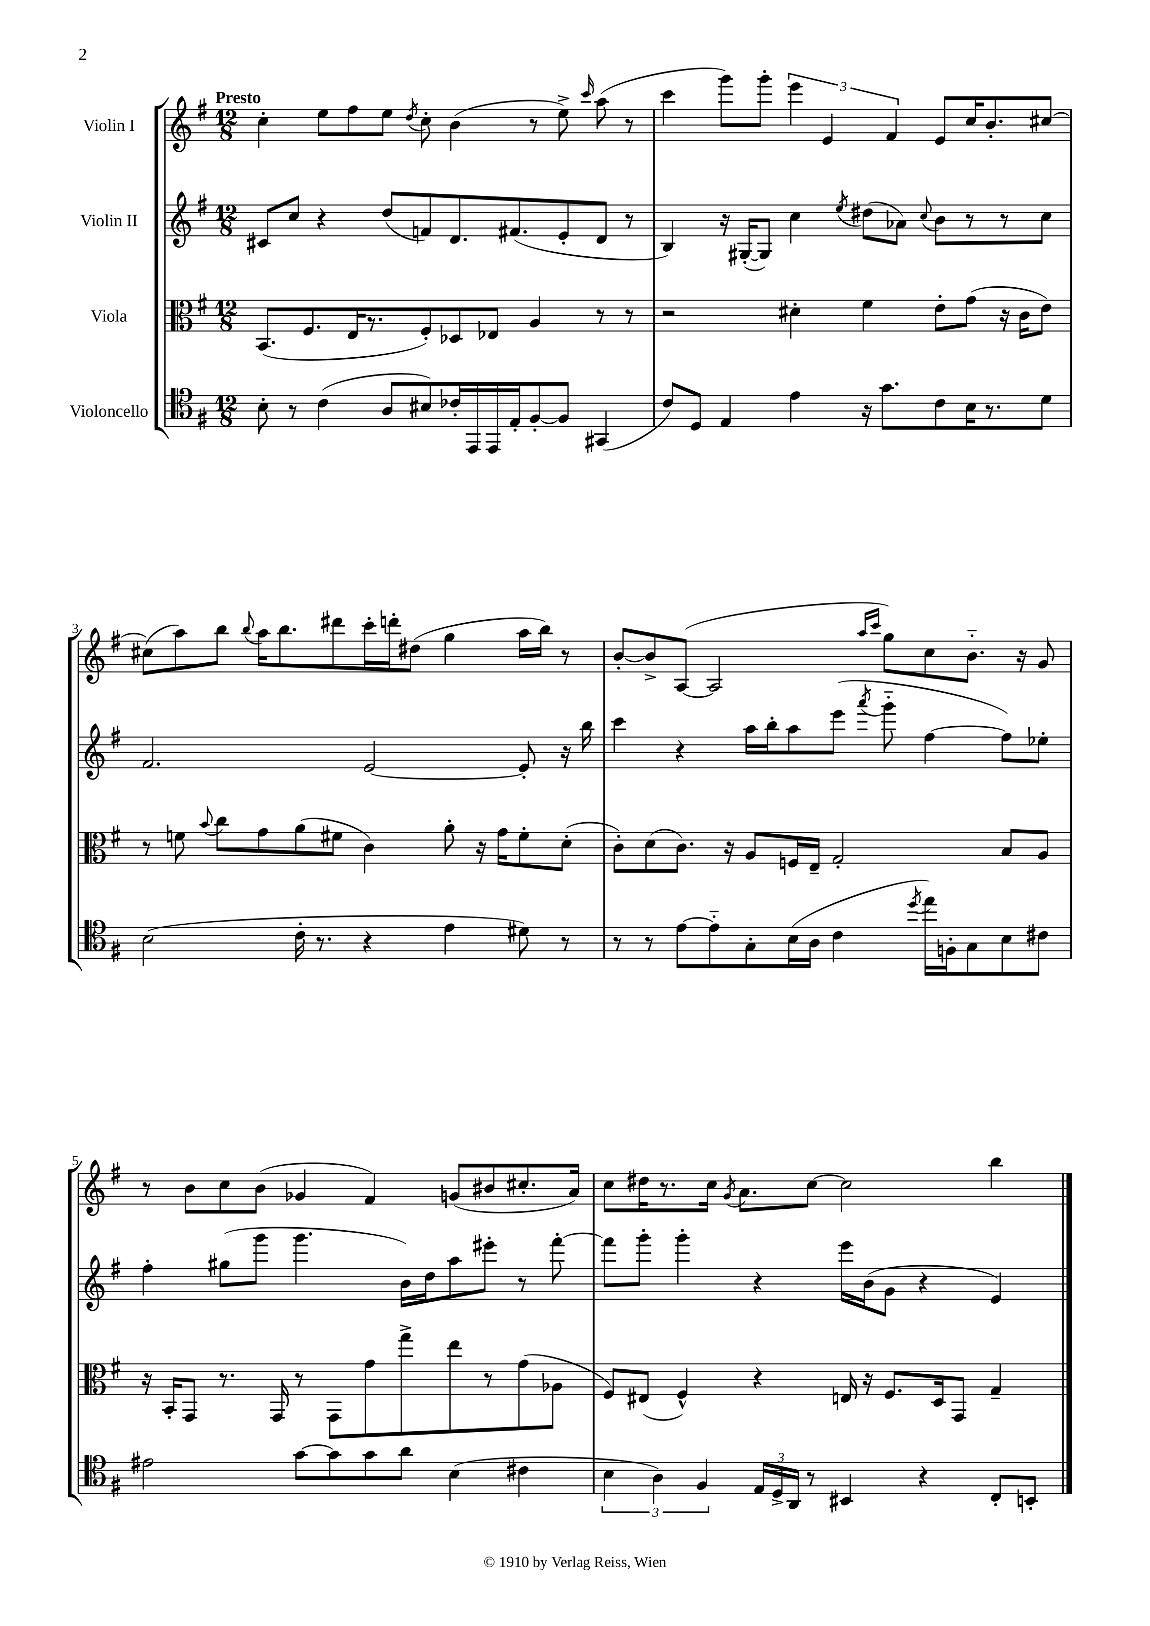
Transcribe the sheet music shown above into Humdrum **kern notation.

**kern	**kern	**kern	**kern
*staff4	*staff3	*staff2	*staff1
*clefC4	*clefC3	*clefG2	*clefG2
*k[f#]	*k[f#]	*k[f#]	*k[f#]
*M12/8	*M12/8	*M12/8	*M12/8
8B'\	(8.BB/L	8c#/L	4cc'\
8r	.	8cc/J	.
.	8.F#/	.	.
(4c\	.	4r	8ee\L
.	16E/K	.	8ff#\
.	8.r	.	.
8A/L	.	(8dd/L	8ee\J
.	.	.	8qdd/
8B#/)	8F#'/)	8f/)	8cc'\
16c-'/L	8D-/	8.d/	(4b\
16EE/	.	.	.
16EE/	8E-/J	.	.
16E'/J	.	(8.f#/	.
[8F#'/	4A/	.	8r
8F#/]J	.	8e'/	8ee^\)
.	.	.	16qqccc/
(4GG#/	8r	8d/J	(8aa\
.	8r	8r	8r
=	=	=	=
8c/L)	2r	4B/)	4ccc\
8D/J	.	.	.
4E/	.	16r	8ggg\L)
.	.	([16G#'/LK	.
.	.	8G#/]J)	8ggg'\J
4e\	4d#'\	4cc\	6eee\
.	.	.	6e/
.	.	8qee/	.
16r	4f#\	(8dd#\L	.
8.g\L	.	.	.
.	.	.	6f#/
.	.	8a-\J)	.
.	.	8qqcc/	.
8c\	8e'\L	8b\L	8e/L
16B\K	(8g\J	8r	16cc/K
8.r	.	.	8.b'/
.	16r	8r	.
.	16c\LK	.	.
8d\J	8e\J)	8cc\J	[8cc#/J
=	=	=	=
(2B\	8r	2.f#/	(8cc#\]L
.	8f\	.	8aa\)
.	8qqb/	.	.
.	8cc\L	.	8bb\J
.	.	.	8qqbb/
.	8g\	.	16aa\LK
.	.	.	8.bb\
16c'\	(8a\	.	.
8.r	.	.	.
.	8f#\J	.	8ddd#\
4r	4c\)	[2e/	16ccc'\L
.	.	.	16ddd'\J
.	.	.	(8dd#\J
4e\	8a'\	.	4gg\
.	16r	.	.
.	16g\LK	.	.
8d#\)	8f#'\	8e'/]	16aa\LL
.	.	.	16bb\JJ)
8r	(8d'\J	16r	8r
.	.	16bb\	.
=	=	=	=
8r	8c'\L)	4ccc\	[8b'/L
8r	(8d\	.	8b^/]
[8e\L	8.c\J)	4r	([8A/J
8e'~\]	.	.	2A/]
.	16r	.	.
8G'\	8A/L	16aa\LL	.
.	.	16bb'\J	.
(16B\L	16F/L	8aa\	.
16A\JJ	16E~/JJ	.	.
4c\	2G'/	(8eee\J	.
.	.	.	16qqaa/LL
.	.	8qaaa/	16qqccc/JJ
.	.	8ggg'~\	8gg\L)
8qdd/	.	.	.
16ee\LL)	.	[4ff#\	8cc\
16F'\J	.	.	.
8G\	.	.	8.b'~\J
8B\	8B/L	8ff#\]L)	.
.	.	.	16r
8c#\J	8A/J	8ee-'\J	8g/
=	=	=	=
2e#\	16r	4ff#'\	8r
.	16BB'/LK	.	.
.	8GG/J	.	8b\L
.	8.r	(8gg#\L	8cc\
.	.	8ggg\J	(8b\J
.	16GG/	.	.
[8g\L	8r	4.ggg\	4g-/
8g\]	8GG\L	.	.
8g\	8g\	.	4f#/)
8a\J	8gg^\	16b\LL)	.
.	.	16dd\J	.
(4B\	8ee\	8aa\	(8g/L
.	8r	8eee#'\J	8b#/
4c#\	(8g\	8r	8.cc#'/
.	8A-\J	[8fff#'\	.
.	.	.	16a/Jk)
=	=	=	=
6B\	8F#/L)	8fff#\]L	8cc\L
.	(8E#/J	8ggg'\J	16dd#\K
6A\)	.	.	.
.	.	.	8.r
.	4F#^^/)	4ggg'\	.
6F#/	.	.	.
.	.	.	16cc\Jk
.	.	.	8qg/
.	.	.	8.a\L
24E/LL	4r	4r	.
24D^/	.	.	.
24AA/JJ	.	.	.
8r	.	.	[8cc\J
4BB#/	16E/	16eee\LL	2cc\]
.	16r	(16b\J	.
.	8.F#/L	8g\J	.
4r	.	4r	.
.	16D/k	.	.
.	8GG/J	.	.
8C'/L	4G~/	4e/)	4bb\
8BB'/J	.	.	.
==	==	==	==
*-	*-	*-	*-
